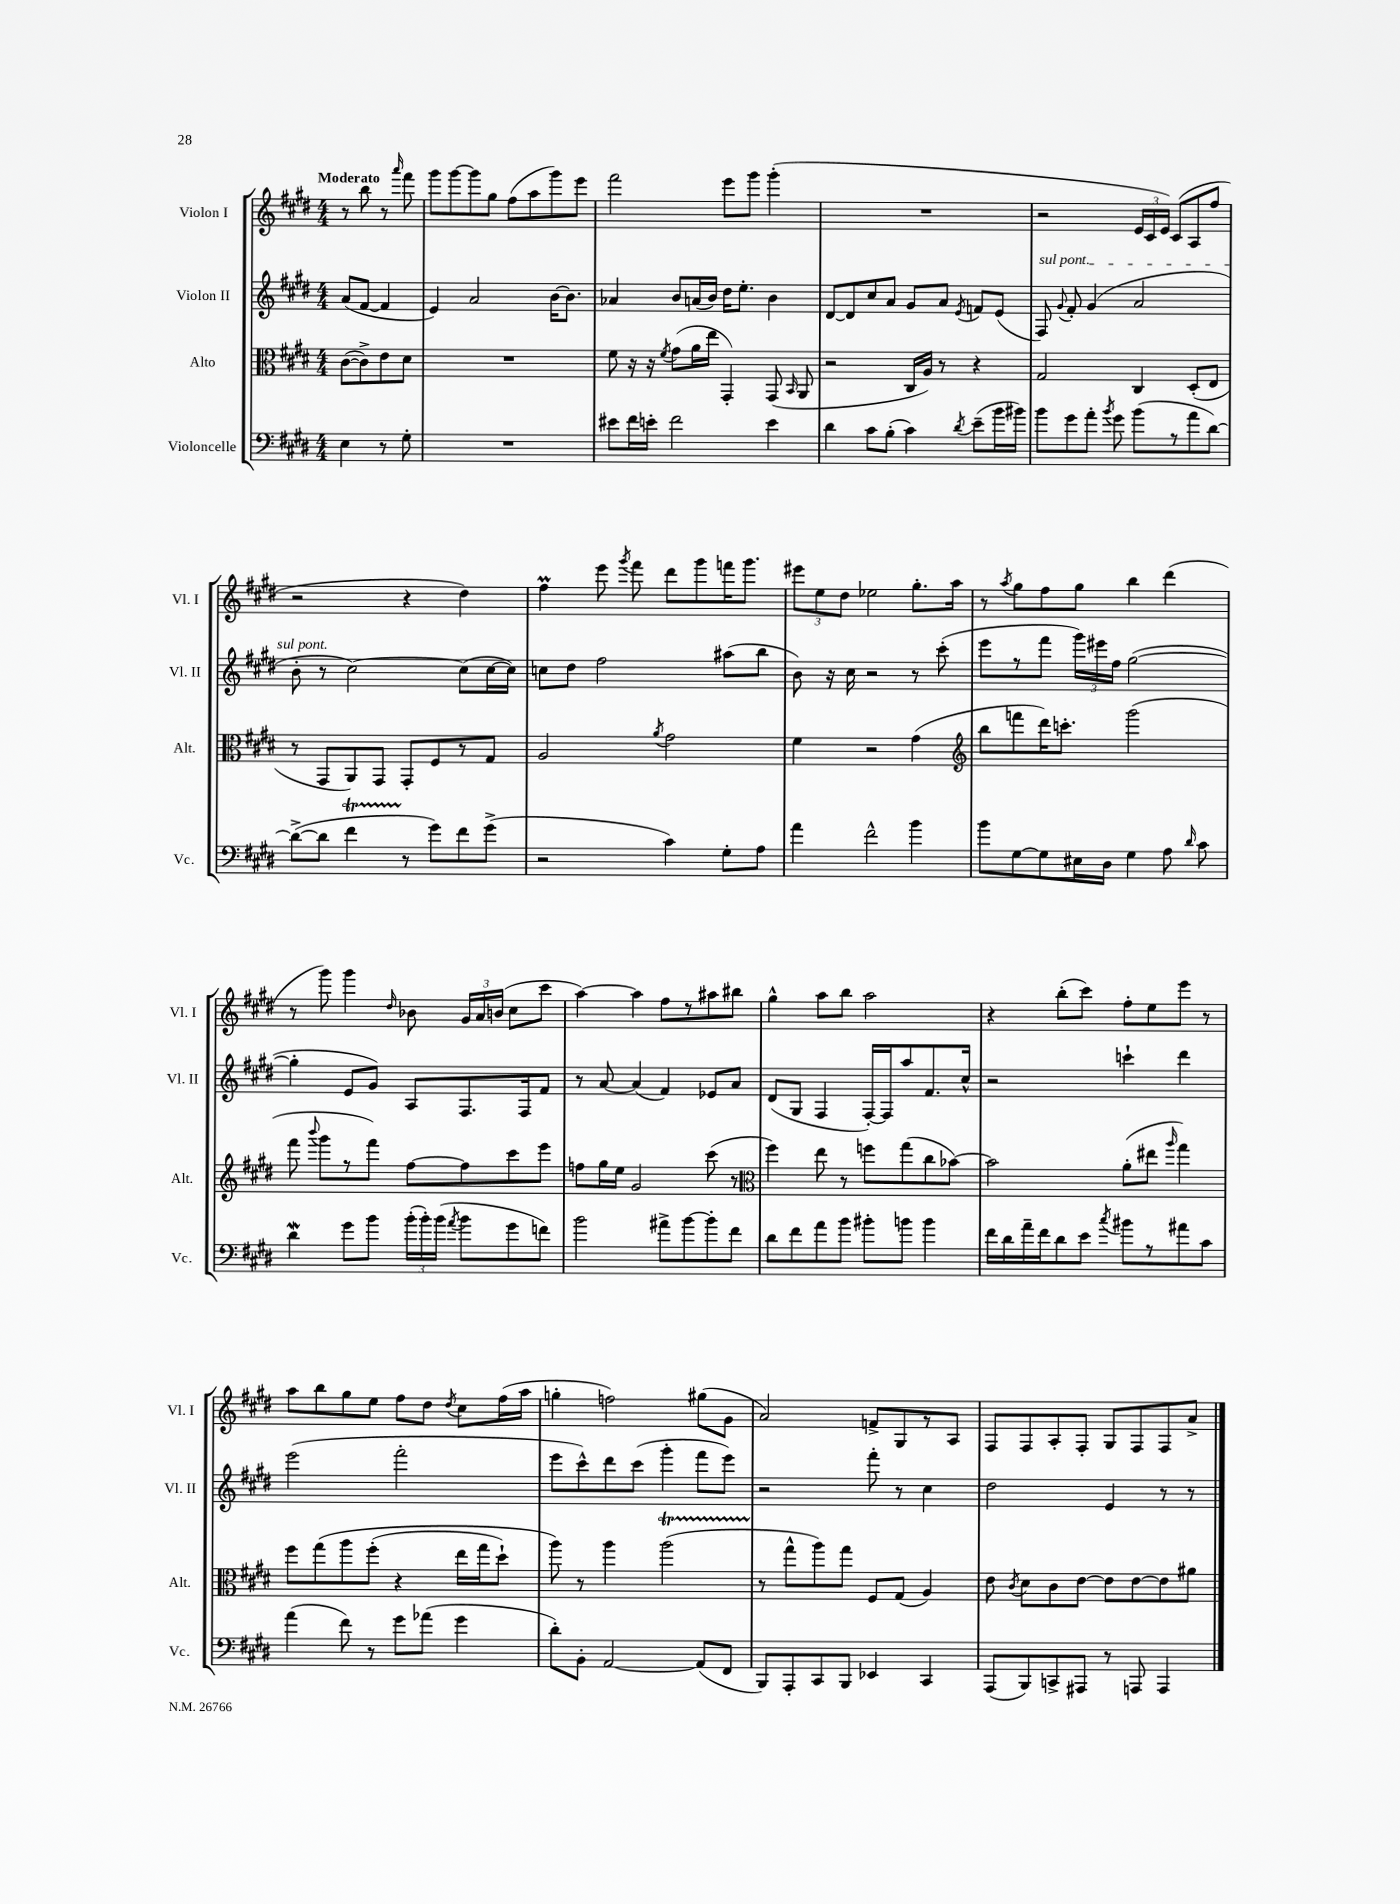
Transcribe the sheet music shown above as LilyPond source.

<<
\new StaffGroup <<
\new Staff = "s0" \with { instrumentName = "Violon I" shortInstrumentName = "Vl. I" } {
    \clef treble \key e \major \numericTimeSignature \time 4/4 \partial 2 \tempo "Moderato"
    \autoBeamOff r8 b''8 r8 \grace { a'''16 } fis'''8 |
    gis'''8[ gis'''8~ gis'''8 gis''8] fis''8[( a''8 gis'''8) e'''8] |
    fis'''2 e'''8[ gis'''8] gis'''4-.( |
    R1 |
    r2 \tuplet 3/2 { e'16[ cis'16 e'16]) } cis'8[( a8 fis''8] |
    r2 r4 dis''4) |
    fis''4\prall e'''8 \acciaccatura { gis'''8 } fis'''8 dis'''8[ gis'''8 f'''16 gis'''8.] |
    \tuplet 3/2 { eis'''8[ e''8 dis''8] } ees''2 gis''8.[-. a''16] |
    r8 \acciaccatura { a''8 } gis''8[ fis''8 gis''8] b''4 dis'''4( |
    r8 gis'''8) gis'''4 \grace { dis''16 } bes'8 \tuplet 3/2 { gis'16[ a'16 b'16]( } cis''8[ cis'''8] |
    a''4~) a''4 fis''8[ r8 ais''8 bis''8] |
    gis''4-^ a''8[ b''8] a''2 |
    r4 b''8[-.( cis'''8]) fis''8[-. e''8 e'''8] r8 |
    a''8[ b''8 gis''8 e''8] fis''8[ dis''8] \acciaccatura { dis''8 } cis''8[ fis''16( a''16] |
    g''4-. f''2) gis''8[( gis'8] |
    a'2) f'8[-> gis8 r8 a8] |
    fis8[ fis8 a8-. fis8]-. gis8[ fis8 fis8 a'8]-> \bar "|." |
}
\new Staff = "s1" \with { instrumentName = "Violon II" shortInstrumentName = "Vl. II" } {
    \clef treble \key e \major \numericTimeSignature \time 4/4 \partial 2
    \autoBeamOff a'8[( fis'8]~ fis'4 |
    e'4) a'2 b'16[~ b'8.] |
    aes'4 b'8[ a'16( b'16]) dis''16[ e''8.]-. b'4 |
    dis'8[~ dis'8 cis''8 a'8] gis'8[ a'8] \acciaccatura { e'8 } f'8[ e'8]( |
    \once \override TextSpanner.bound-details.left.text = \markup { \italic "sul pont." } fis8\startTextSpan) \appoggiatura { gis'8 } fis'8-. gis'4( a'2 |
    b'8-.\stopTextSpan r8 cis''2~) cis''8[( cis''16~ cis''16]) |
    c''8[ dis''8] fis''2 ais''8[( b''8] |
    b'8) r16 cis''16 r2 r8 cis'''8-.( |
    e'''8[ r8 fis'''8] \tuplet 3/2 { gis'''16[) eis'''16 fis''16] } gis''2~( |
    gis''4-. e'8[ gis'8]) a8[ fis8. fis16 fis'8] |
    r8 a'8~ a'4( fis'4) ees'8[ a'8] |
    dis'8[( gis8] fis4 fis16[~-.) fis16 a''8 fis'8. cis''16]-^ |
    r2 c'''4-! dis'''4 |
    e'''2( fis'''2-. |
    e'''8[ cis'''8-^) dis'''8 cis'''8]( gis'''4-. fis'''8[ e'''8]) |
    r2 fis'''8-. r8 cis''4 |
    dis''2 e'4 r8 r8 \bar "|." |
}
\new Staff = "s2" \with { instrumentName = "Alto" shortInstrumentName = "Alt." } {
    \clef alto \key e \major \numericTimeSignature \time 4/4 \partial 2
    \autoBeamOff cis'8[~( cis'8->) e'8 dis'8] |
    R1 |
    fis'8 r16 r16 \acciaccatura { fis'8 } gis'8[( a'16 e''16] gis,4-.) gis,8( \grace { b,16 } a,8 |
    r2 cis16[ a16]) r8 r4 |
    gis2 cis4 dis8[-.( e8] |
    r8 gis,8[ a,8) gis,8] gis,8[-. fis8 r8 gis8] |
    a2 \acciaccatura { a'8 } gis'2 |
    fis'4 r2 gis'4( |
    \clef treble b''8[ f'''8 dis'''16) c'''8.]-. gis'''2( |
    fis'''8 \appoggiatura { b'''8 } gis'''8[ r8 fis'''8]) fis''8[~ fis''8 cis'''8 e'''8] |
    f''8[ gis''16 e''16] gis'2 cis'''8( r8 |
    \clef alto fis''4) e''8 r8 f''8[ gis''8( cis''8 bes'8]~) |
    bes'2 a'8[-.( eis''8] \grace { a''16 } gis''4) |
    fis''8[ gis''8\( a''8 fis''8]-.( r4 e''16[ gis''16 dis''8]-!) |
    a''8\) r8 a''4 a''2\startTrillSpan( |
    r8\stopTrillSpan gis''8[-^ a''8) gis''8] fis8[ gis8]( a4) |
    e'8 \acciaccatura { cis'8 } dis'8[ cis'8 e'8]~ e'8[ e'8~ e'8 ais'8] \bar "|." |
}
\new Staff = "s3" \with { instrumentName = "Violoncelle" shortInstrumentName = "Vc." } {
    \clef bass \key e \major \numericTimeSignature \time 4/4 \partial 2
    \autoBeamOff e4 r8 gis8-. |
    R1 |
    eis'8[ fis'16 e'16]-. fis'2 e'4 |
    dis'4 cis'8[ b8]-.( cis'4) \acciaccatura { dis'8 } e'8[--( b'16 bis'16]) |
    b'8[ gis'8 a'8]-. \acciaccatura { b'8 } gis'8 b'8[( r8 a'8 dis'8]~) |
    dis'8[~->( dis'8] fis'4\startTrillSpan r8\stopTrillSpan gis'8[) fis'8 gis'8]->( |
    r2 cis'4) gis8[-. a8] |
    a'4 fis'2-^ b'4 |
    b'8[ gis8~ gis8 eis16 dis16] gis4 a8 \grace { dis'16 } cis'8 |
    dis'4\mordent gis'8[ b'8] \tuplet 3/2 { b'16[-.( b'16-.) b'16]( } \acciaccatura { a'8 } b'8[ gis'8 f'8]) |
    b'2 ais'8[-> b'8~ b'8-. fis'8] |
    dis'8[ fis'8 a'8 b'8] bis'8[-. b'8] b'4 |
    fis'16[ dis'16 a'16-- fis'16 dis'8 e'8] \acciaccatura { cis''8 } bis'8[ r8 ais'8 cis'8] |
    a'4( fis'8) r8 gis'8[ aes'8]( gis'4 |
    dis'8[-.) b,8]-. a,2~ a,8[( fis,8] |
    b,,8[) a,,8-. cis,8 b,,8] ees,4 cis,4 |
    a,,8[( b,,8) c,8-> ais,,8] r8 a,,8 a,,4 \bar "|." |
}
>>
>>
\layout { \context { \Score \remove "Bar_number_engraver" } }
